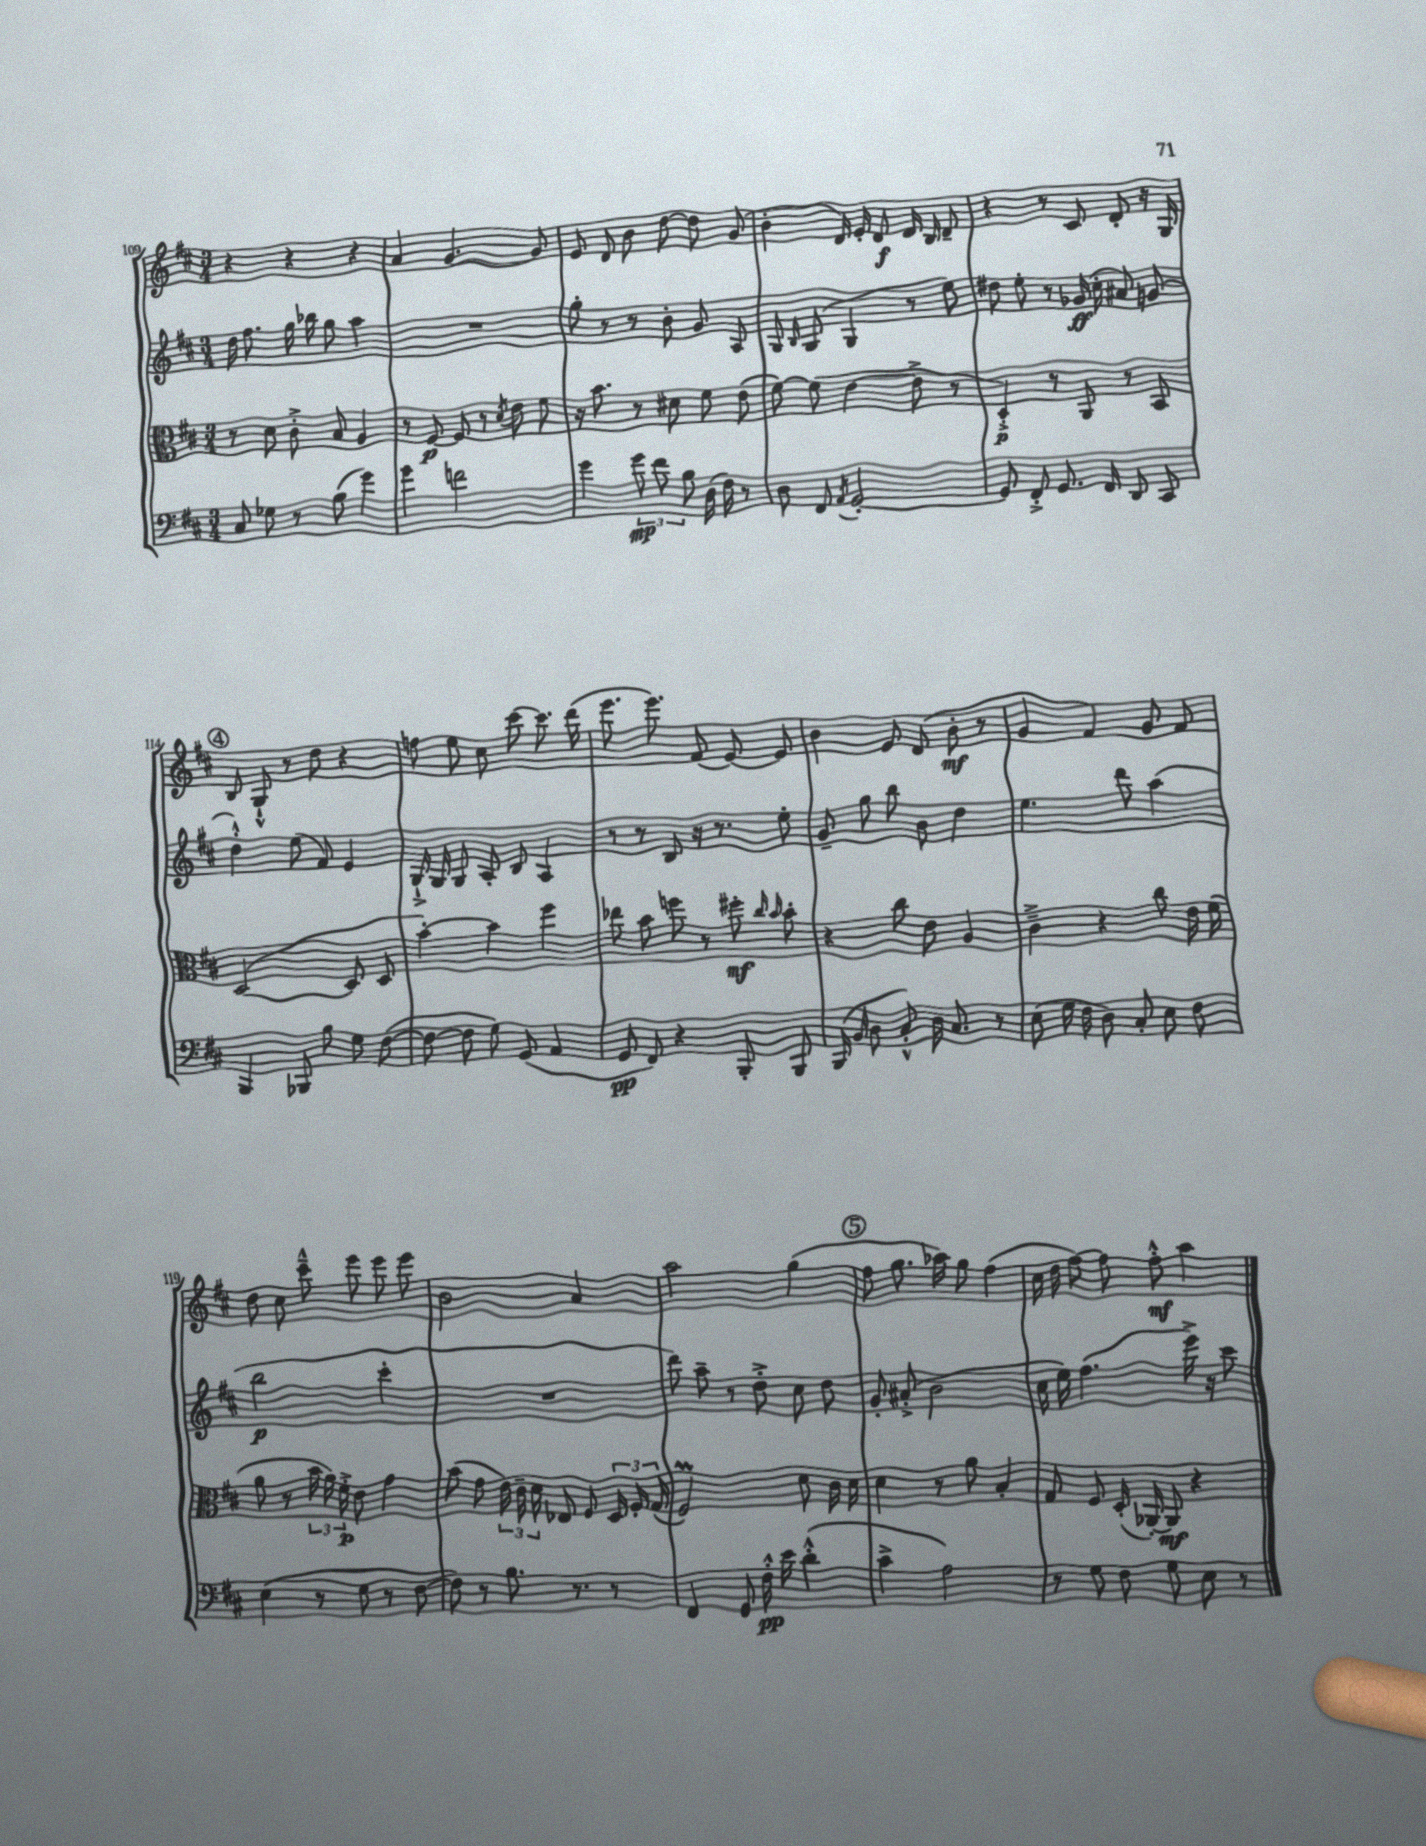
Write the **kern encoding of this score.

**kern	**dynam	**kern	**dynam	**kern	**dynam	**kern	**dynam
*part4	*part4	*part3	*part3	*part2	*part2	*part1	*part1
*staff4	*staff4	*staff3	*staff3	*staff2	*staff2	*staff1	*staff1
*clefF4	*	*clefC3	*	*clefG2	*	*clefG2	*
*k[f#c#]	*	*k[f#c#]	*	*k[f#c#]	*	*k[f#c#]	*
*M3/4	*	*M3/4	*	*M3/4	*	*M3/4	*
=109	=109	=109	=109	=109	=109	=109	=109
8C#/	.	8r	.	16dd\	.	4r	.
.	.	.	.	8.ff#\	.	.	.
8G-X\	.	8d\	.	.	.	.	.
8r	.	8c#'^\	.	16gg\	.	4r	.
.	.	.	.	16bb-X\	.	.	.
(8B\	.	8B/	.	8gg\	.	.	.
4g\)	.	4A/	.	4aa\	.	4r	.
=110	=110	=110	=110	=110	=110	=110	=110
4g\	.	8r	.	2.r	.	4a/	.
.	.	[8F#/	p	.	.	.	.
2fn\	.	8F#/]	.	.	.	[4.g/	.
.	.	8r	.	.	.	.	.
.	.	8qd/	.	.	.	.	.
.	.	8e\	.	.	.	.	.
.	.	8f#\	.	.	.	8g/]	.
=111	=111	=111	=111	=111	=111	=111	=111
4g\	.	16r	.	8gg'\	.	8e/	.
.	.	8.b\	.	.	.	.	.
.	.	.	.	8r	.	8d/	.
12g\	mp	8r	.	8r	.	8b\	.
12f#\	.	.	.	.	.	.	.
.	.	8d#X\	.	8b'\	.	[8dd\	.
12B\	.	.	.	.	.	.	.
(16D\	.	8f#\	.	8g/	.	8dd\]	.
16F#\)	.	.	.	.	.	.	.
8r	.	(8e\	.	8A/	.	(8g/	.
=112	=112	=112	=112	=112	=112	=112	=112
8D\	.	[8f#\)	.	8G/	.	4b'\	.
.	.	.	.	16qqB/	.	.	.
8FF#/	.	(8f#\]	.	(8G/	.	.	.
8qAA/	.	.	.	.	.	.	.
[2GG'/	.	[4e\	.	4G/	.	16d/)	.
.	.	.	.	.	.	16e'/	.
.	.	.	.	.	.	8d/	f
.	.	8e^\]	.	8r	.	16d/	.
.	.	.	.	.	.	16B/	.
.	.	8r	.	8ee\)	.	8d~/	.
=113	=113	=113	=113	=113	=113	=113	=113
8GG/]	.	4D'^/)	p	8dd#X\	.	4r	.
8FF#'^/	.	.	.	8ee'\	.	.	.
8.GG/	.	8r	.	8r	.	8r	.
.	.	8AA/	.	(16g-X/	ff	8c#/	.
16FF#/	.	.	.	16cc#'\	.	.	.
8DD/	.	8r	.	8a#X/)	.	8d'/	.
8CC#/	.	8BB/	.	(8gn/	.	16r	.
.	.	.	.	.	.	16G/	.
!!LO:LB:g=z
!!LO:REH:place=s1:t=4
=114	=114	=114	=114	=114	=114	=114	=114
4BBB/	.	([2D/	.	4dd'^^\)	.	8B/	.
.	.	.	.	.	.	8G`^^/	.
8BBB-X/	.	.	.	(8ee\	.	8r	.
8B\	.	.	.	8f#/)	.	8dd\	.
8G\	.	8D/]	.	4e/	.	4r	.
([8F#\	.	8D/	.	.	.	.	.
=115	=115	=115	=115	=115	=115	=115	=115
8F#\_	.	[4b'\)	.	16G`^/	.	8ffn\	.
.	.	.	.	16G/	.	.	.
8F#\]	.	.	.	8G/	.	8ee\	.
8G\)	.	4b\]	.	8A'/	.	8cc#\	.
(8GG/	.	.	.	8B/	.	[8ccc#\	.
4AA/	.	4ff#\	.	4A/	.	8.ccc#\]	.
.	.	.	.	.	.	(16ddd\	.
=116	=116	=116	=116	=116	=116	=116	=116
8GG/	pp	8ee-X\	.	8r	.	8.eee\	.
8FF#/)	.	8b\	.	8r	.	.	.
.	.	.	.	.	.	8.eee\)	.
4r	.	8ffn\	.	8B/	.	.	.
.	.	8r	.	16r	.	(8f#/	.
.	.	.	.	8.r	.	.	.
8BBB'/	.	8ff#X'\	mf	.	.	[8e/)	.
.	.	16qqcc#/	.	.	.	.	.
.	.	16qqb/	.	.	.	.	.
8BBB/	.	8b'\	.	8ee'\	.	8e/]	.
=117	=117	=117	=117	=117	=117	=117	=117
(16BBB/	.	4r	.	8g~/	.	4b\	.
16BB/	.	.	.	.	.	.	.
8D\	.	.	.	8gg\	.	.	.
8C#'^^/)	.	8cc#\	.	8bb\	.	8e/	.
16D\	.	8e\	.	8b\	.	(8d/	.
8.C#/	.	.	.	.	.	.	.
.	.	4A/	.	4dd\	.	8b'\	mf
8r	.	.	.	.	.	8r	.
=118	=118	=118	=118	=118	=118	=118	=118
(8E\	.	4c#~^\	.	4.ee\	.	4g/	.
16G\	.	.	.	.	.	.	.
16F#\	.	.	.	.	.	.	.
8D\)	.	4r	.	.	.	4f#/)	.
8C#'/	.	.	.	8ddd\	.	.	.
8E\	.	8cc#\	.	(4aa\	.	8g/	.
8F#\	.	16e\	.	.	.	8f#/	.
.	.	(16f#\	.	.	.	.	.
!!LO:LB:g=z
=119	=119	=119	=119	=119	=119	=119	=119
(4E\	.	8a\	.	2bb\	p	8dd\	.
.	.	8r	.	.	.	8cc#\	.
8r	.	24b\	.	.	.	8ccc#~^^\	.
.	.	24a\)	.	.	.	.	.
.	.	24f#'^\	p	.	.	.	.
8G\	.	8e\	.	.	.	8eee\	.
8r	.	4g\	.	4ccc#'\	.	8eee\	.
[8F#\	.	.	.	.	.	8eee\	.
=120	=120	=120	=120	=120	=120	=120	=120
8F#\])	.	(8b\	.	2.r	.	2b\	.
8r	.	8g\	.	.	.	.	.
8.B\	.	24e\)	.	.	.	.	.
.	.	24c#~\	.	.	.	.	.
.	.	24d\	.	.	.	.	.
.	.	8E-X/	.	.	.	.	.
8.r	.	.	.	.	.	.	.
.	.	8F#/	.	.	.	4a/	.
8r	.	24D/	.	.	.	.	.
.	.	24F#'/	.	.	.	.	.
.	.	(24G/	.	.	.	.	.
=121	=121	=121	=121	=121	=121	=121	=121
4FF#/	.	2F#m/)	.	8ddd\)	.	2aa\	.
.	.	.	.	8aa~\	.	.	.
8GG/	.	.	.	8r	.	.	.
16F#'^^\	pp	.	.	8dd'^\	.	.	.
16e\	.	.	.	.	.	.	.
(4d'^^\	.	8d\	.	8cc#\	.	(4gg\	.
.	.	16c#\	.	8dd\	.	.	.
.	.	16d\	.	.	.	.	.
!!LO:REH:place=s1:t=5
=122	=122	=122	=122	=122	=122	=122	=122
4c#^\	.	4d\	.	8g'/	.	8ff#\	.
.	.	.	.	(8a#X'^/	.	8.gg\	.
2A\)	.	8r	.	2b\	.	.	.
.	.	.	.	.	.	16aa-X\)	.
.	.	8a\	.	.	.	8gg\	.
.	.	4B'/	.	.	.	(4ff#\	.
=123	=123	=123	=123	=123	=123	=123	=123
8r	.	8G/	.	16cc#\	.	16cc#\	.
.	.	.	.	16ee\)	.	16dd\	.
8G\	.	8F#/	.	(4.ff#\	.	[8ff#\)	.
8F#\	.	(16D'/	.	.	.	8ff#\]	.
.	.	[16AA-X'/)	.	.	.	.	.
8G\	.	8AA-/]	mf	.	.	8ff#'^^\	mf
8E\	.	4r	.	16eee^\)	.	4aa\	.
.	.	.	.	16r	.	.	.
8r	.	.	.	8ccc#\	.	.	.
==	==	==	==	==	==	==	==
*-	*-	*-	*-	*-	*-	*-	*-
